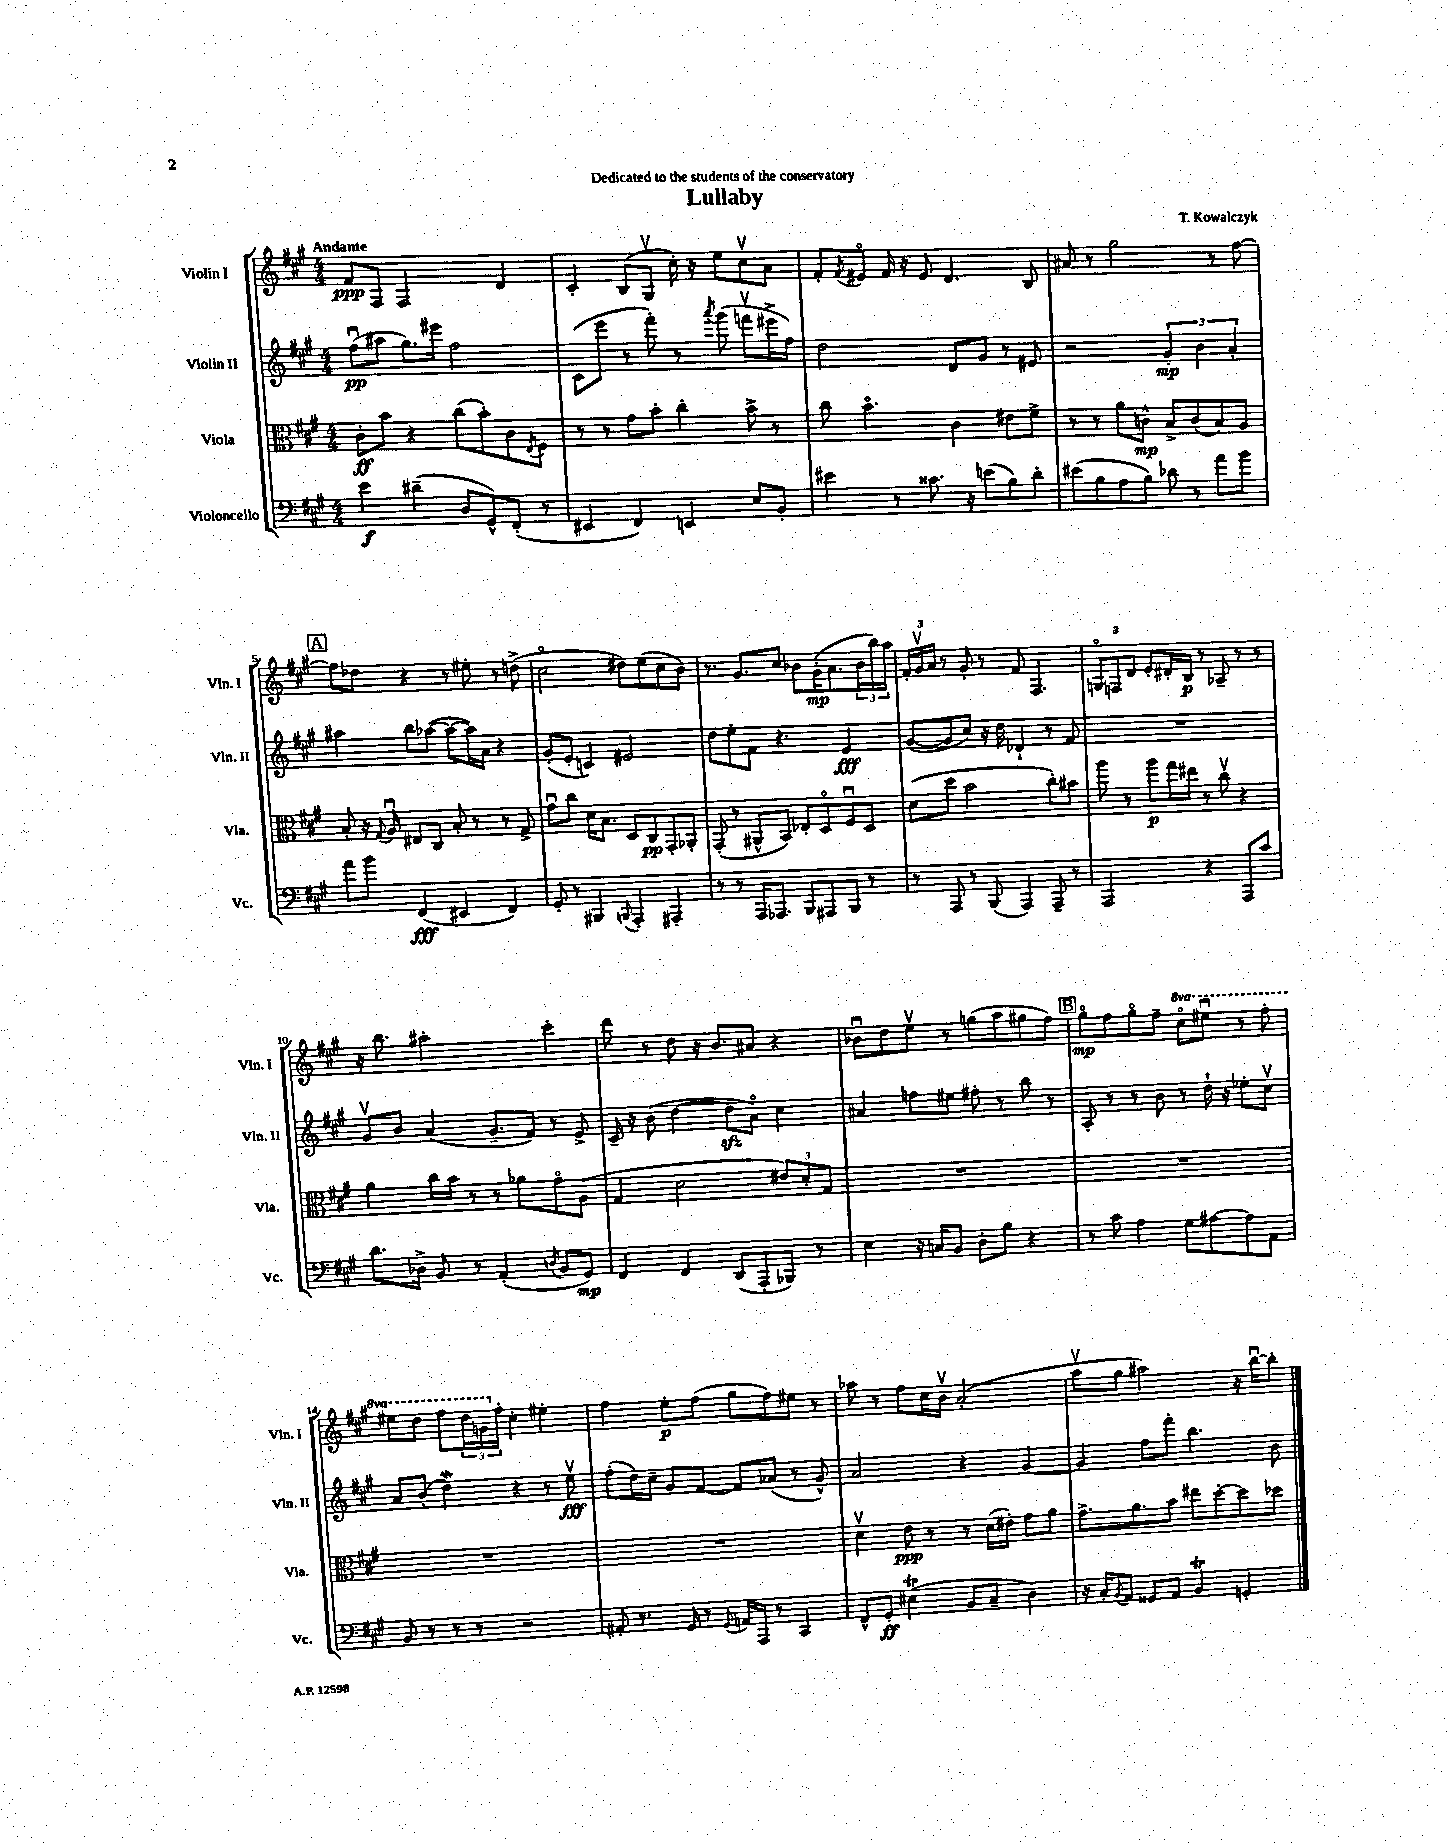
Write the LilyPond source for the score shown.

\header { title = "Lullaby" composer = "T. Kowalczyk" dedication = "Dedicated to the students of the conservatory" }
<<
\new StaffGroup <<
\new Staff = "s0" \with { instrumentName = "Violin I" shortInstrumentName = "Vln. I" } {
    \clef treble \key a \major \numericTimeSignature \time 4/4 \set Staff.ottavationMarkups = #ottavation-simple-ordinals \tempo "Andante"
    fis'8\ppp fis8 fis2 d'4 |
    cis'4-. b8( gis8\upbow cis''16-.) r16 e''8 cis''8\upbow a'8 |
    fis'8-. \acciaccatura { fis'8 } eis'8\flageolet fis'16 r16 eis'8 d'4. b8 |
    ais'8 r8 gis''2 r8 fis''8~ |
    \mark \markup { \box "A" } fis''8 des''8 r4 r8 eis''8-. r8 d''8->( |
    cis''2\flageolet dis''8) e''8( cis''8 b'8) |
    r8. gis'8. cis''8 bes'8 gis'16-.\mp( a'8. \tuplet 3/2 { bes'16 b''16) a''16 } |
    \tuplet 3/2 { fis'16-. gis'16\upbow a'16 } r8 gis'8-. r8 fis'8 fis4. |
    \tuplet 3/2 { g8\flageolet f8 d'8 } e'8-. dis'16-. b16\p r8 aes8-- r8 r8 |
    r16 b''8. ais''2-. cis'''4-. |
    d'''8 r8 d''8 r16 b'8. ais'8 r4 |
    bes'8\downbow d''8 e''8\upbow r8 g''8( a''8 gis''8 fis''8) |
    \mark \markup { \box "B" } gis''8\flageolet\mp fis''8 gis''8\flageolet fis''8-- \ottava #1 cis'''8\flageolet eis'''8\downbow r8 fis'''8-. |
    eis'''8 d'''8 fis'''8 \tuplet 3/2 { d'''16 g''16 \ottava #0 fis''16-. } cis''4-. eis''4-. |
    fis''4 e''8-.\p fis''8( gis''8 fis''8) eis''8 r8 |
    aes''8 r8 fis''8 cis''16 b'16\upbow a'2-.( |
    a''8\upbow gis''8 ais''2) r16 b''16~\downbow b''8-. \bar "|." |
}
\new Staff = "s1" \with { instrumentName = "Violin II" shortInstrumentName = "Vln. II" } {
    \clef treble \key a \major \numericTimeSignature \time 4/4
    fis''8\downbow\pp( ais''8 gis''8.) eis'''16 fis''2 |
    cis'8( e'''8 r8 fis'''8-.) r8 \acciaccatura { a'''8 } gis'''8( f'''8\upbow eis'''16-> fis''16) |
    d''2 d'8 gis'8 r8 eis'8 |
    r2 \tuplet 3/2 { gis'4-.\mp b'4 a'4-. } |
    \mark \markup { \box "A" } ais''4 b''8 aes''8~( aes''8~ aes''16) a'16 r4 |
    gis'8-.( e'8-. c'4) eis'2 |
    d''8 e''8-. fis'8 r4. e'4\fff |
    gis'8~( gis'8 cis''8) r16 d''16 des'4-! r8 fis'8 |
    R1 |
    gis'8\upbow b'8 a'4( gis'8.-- fis'16) r8 e'8-> |
    cis'16-- r16 b'8( d''4~ d''8\sfz a'8\flageolet) cis''4 |
    ais'4 f''8 eis''8 fis''8-. r8 b''8 r8 |
    \mark \markup { \box "B" } a8-. r8 r8 b'8 r8 d''16-! r16 ees''8-. cis''8\upbow |
    a'8 b'8-.( d''4\mordent) r4 r8 e''8\upbow\fff |
    fis''8-.( d''16) cis''16-- gis'8 fis'8~ fis'8 aes'8( r8 gis'8-^) |
    a'2 r4 gis'4~ |
    gis'4 fis''8 fis'''8-. b''4. b'8 \bar "|." |
}
\new Staff = "s2" \with { instrumentName = "Viola" shortInstrumentName = "Vla." } {
    \clef alto \key a \major \numericTimeSignature \time 4/4
    cis'8-.\ff b'8 r4 cis''8( b'8-.) cis'8 \acciaccatura { e8 } fis8 |
    r8 r8 gis'8 b'8-. cis''4-. b'8-> r8 |
    cis''8 b'4.\flageolet cis'4 eis'8 fis'8-> |
    r8 r8 a'8 c'8-^\mp b8-> c'8( b8) a8 |
    \mark \markup { \box "A" } b8-. r16 \appoggiatura { gis8 } a16\downbow eis8 cis8 b8-. r8 r8 gis8-> |
    gis'8\downbow cis''8 d'16 b8. d8 cis8\pp gis,8-. aes,8-. |
    gis,8-.( r8 ais,8-^ b,8) ees8-. d8\flageolet fis8\downbow d8 |
    d'8( d''8 b'2 cis''8-.) bis'8 |
    a''8 r8 a''8\p gis''16 eis''16 r8 cis''8\upbow r4 |
    a'4 cis''16 b'16 r8 r8 aes'8 gis'8\flageolet a8( |
    gis4 d'2 \tuplet 3/2 { eis'8) d'8-. gis8 } |
    R1 |
    \mark \markup { \box "B" } R1 |
    R1 |
    R1 |
    d'4\upbow e'8\ppp r8 r8 d'16( eis'16-.) gis'8 a'8 |
    gis'8.-> a'8. b'8 eis''8 d''8~-. d''8 des''8 \bar "|." |
}
\new Staff = "s3" \with { instrumentName = "Violoncello" shortInstrumentName = "Vc." } {
    \clef bass \key a \major \numericTimeSignature \time 4/4
    e'4\f dis'4--( d8 gis,8-^) fis,8-.( r8 |
    eis,4 fis,4) e,4 e8 b,8-. |
    eis'4 r8 cisis'8. r16 e'8( b8) d'8-. |
    eis'8( b8 a8 b8) des'8 r8 a'8 b'8 |
    \mark \markup { \box "A" } a'8 b'8 fis,4\fff( eis,4 fis,4) |
    gis,8-. r8 bis,,4 \appoggiatura { b,,8 } a,,4-. ais,,4-. |
    r8 r8 a,,16 aes,,8. b,,8 ais,,8 b,,8 r8 |
    r8 a,,8 r8 b,,8( a,,4) a,,8-- r8 |
    a,,2 r4 a,,8 cis'8 |
    d'8. des16-> b,8 r8 a,4-.( \acciaccatura { d8 } b,8 gis,8\mp) |
    fis,4 fis,4 d,8( a,,8-. bes,,8) r8 |
    e4 r16 c16 b,8 d8-. b8 r4 |
    \mark \markup { \box "B" } r8 cis'8 a4 gis8 ais8~ ais8 a,8 |
    b,8 r8 r8 r8 r2 |
    ais,8-. r8. gis,16 r8 \appoggiatura { gis,8 } a,16 a,,16 r8 cis,4 |
    fis,8-^ gis,8-.\ff eis4\trill( b,8 cis8-- d4) |
    r16 cis16-. \acciaccatura { b,8 } a,8 gisis,8 a,8 b,4\trill g,4-. \bar "|." |
}
>>
>>
